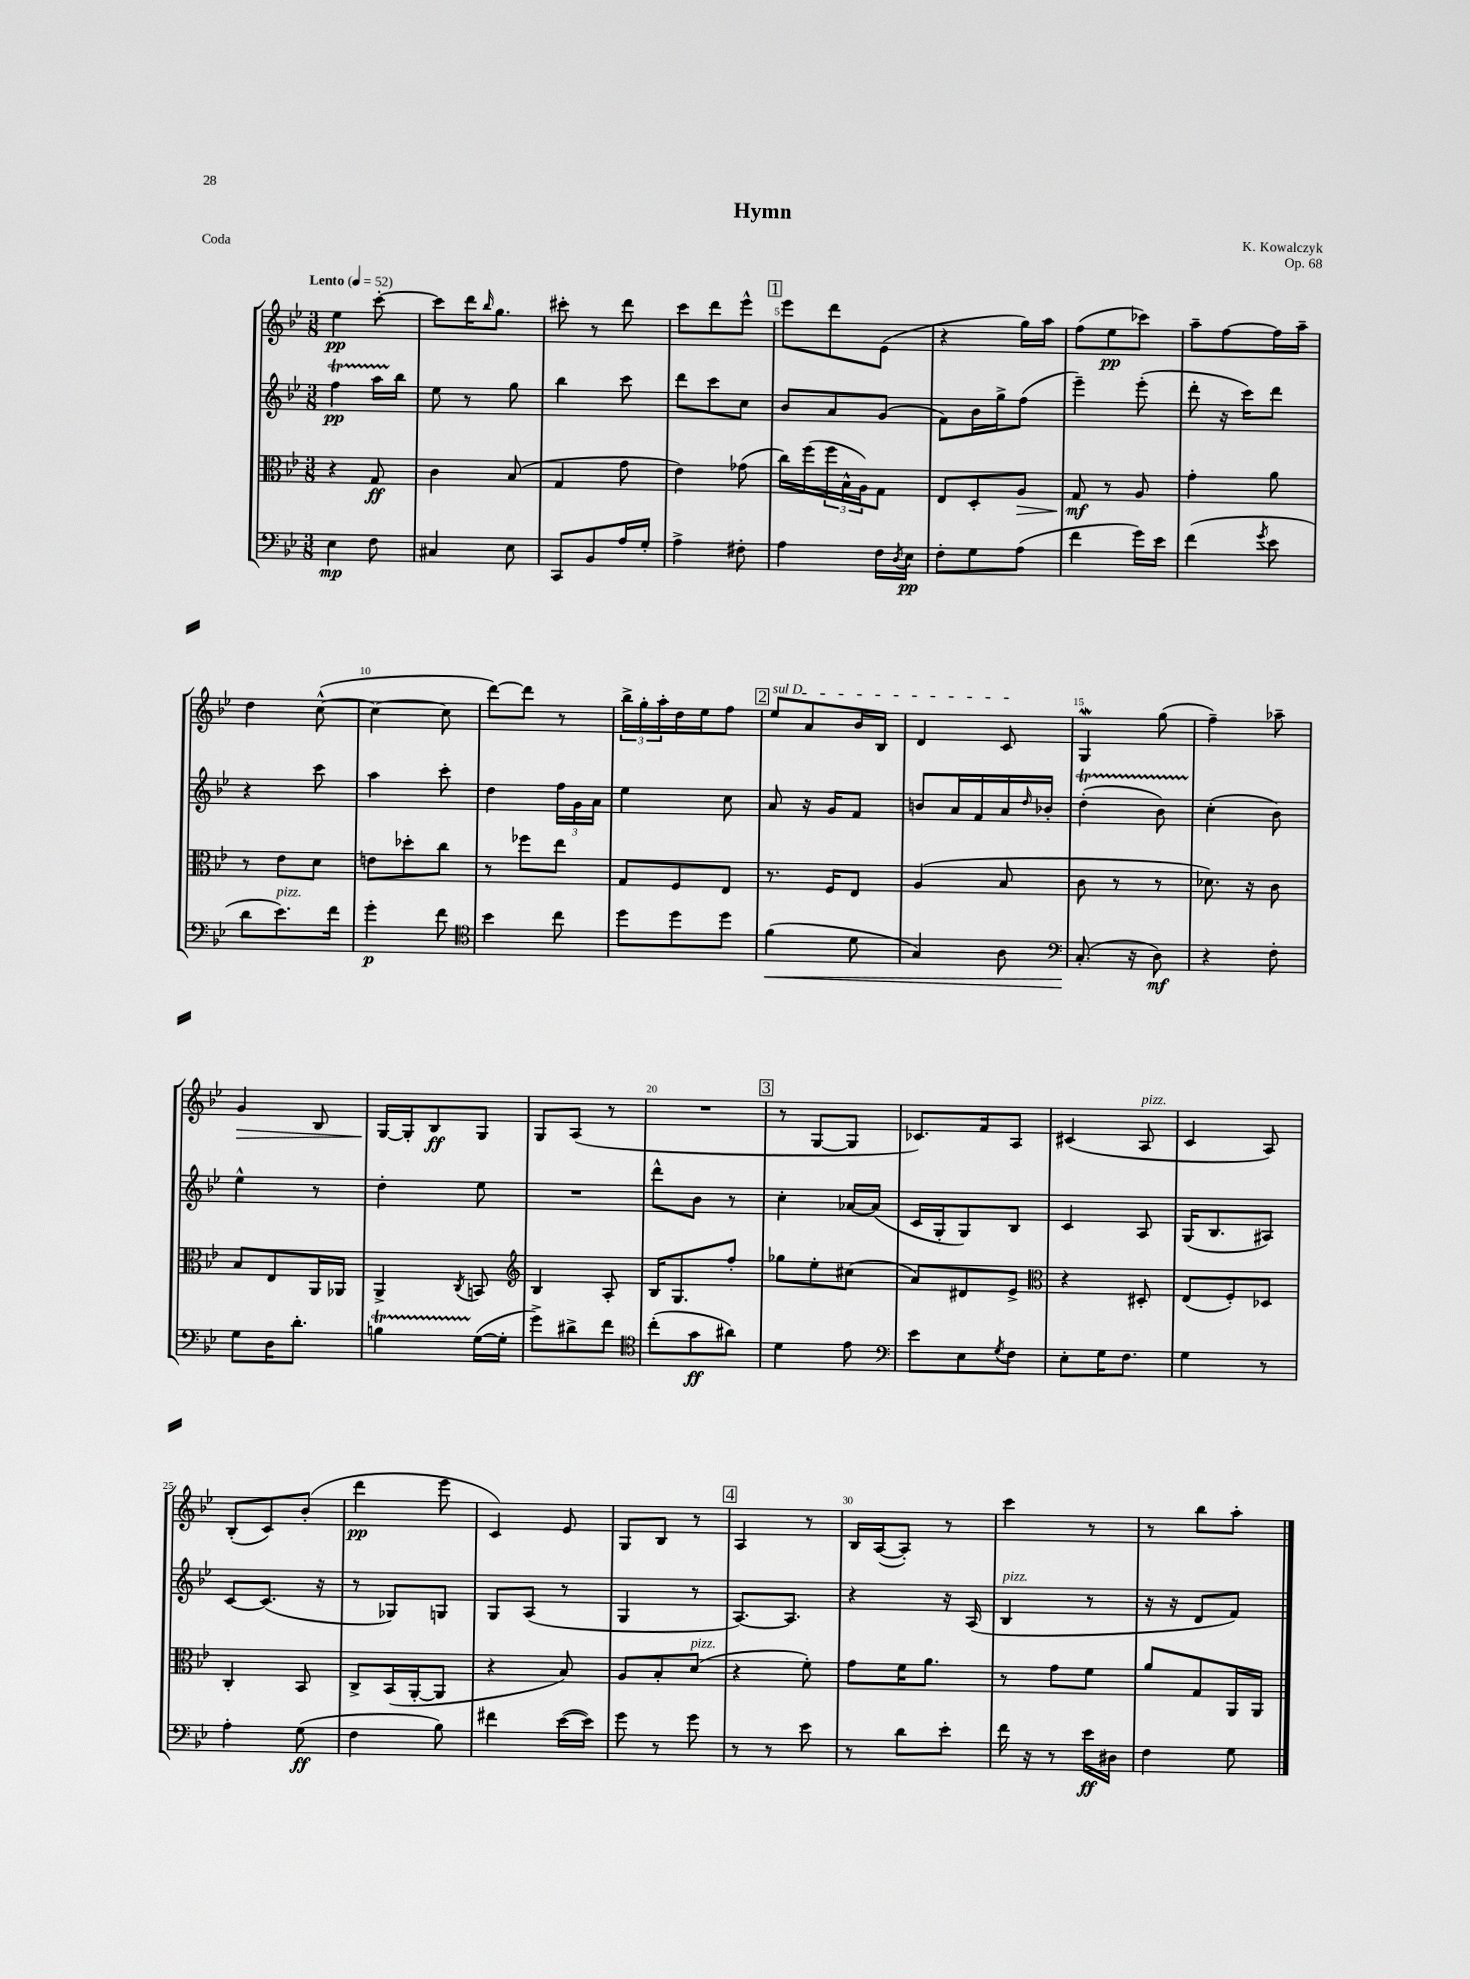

**kern	**dynam	**kern	**dynam	**kern	**dynam	**kern	**dynam
*part4	*part4	*part3	*part3	*part2	*part2	*part1	*part1
*staff4	*staff4	*staff3	*staff3	*staff2	*staff2	*staff1	*staff1
*clefF4	*	*clefC3	*	*clefG2	*	*clefG2	*
*k[b-e-]	*	*k[b-e-]	*	*k[b-e-]	*	*k[b-e-]	*
*M3/8	*	*M3/8	*	*M3/8	*	*M3/8	*
*MM52	*	*MM52	*	*MM52	*	*MM52	*
=1	=1	=1	=1	=1	=1	=1	=1
!	!	!	!	!	!	!LO:TX:a:B:t=Lento	!
4E-\	mp	4r	.	4ffT\	pp	4ee-\	pp
8F\	.	8G/	ff	16aaTTT\LL	.	[8ccc'\	.
.	.	.	.	16bb-\JJ	.	.	.
=2	=2	=2	=2	=2	=2	=2	=2
4C#X/	.	4c\	.	8ee-\	.	8ccc\L]	.
.	.	.	.	8r	.	16ddd\K	.
.	.	.	.	.	.	16qqbb-/	.
.	.	.	.	.	.	8.gg\J	.
8E-\	.	(8B-/	.	8gg\	.	.	.
=3	=3	=3	=3	=3	=3	=3	=3
8CC/L	.	4G/	.	4bb-\	.	8ccc#X'\	.
8BB-/	.	.	.	.	.	8r	.
16A/L	.	8g\	.	8ccc\	.	8ddd\	.
16G'/JJ	.	.	.	.	.	.	.
=4	=4	=4	=4	=4	=4	=4	=4
4A^\	.	4e-\)	.	8ddd\L	.	8ccc\L	.
.	.	.	.	8ccc\	.	8ddd\	.
8F#X'\	.	(8g-X\	.	8cc\J	.	8eee-^^\J	.
!!LO:REH:place=s1:t=1
=5	=5	=5	=5	=5	=5	=5	=5
4A\	.	16cc\LL)	.	8b-/L	.	8eee-\L	.
.	.	(16ff\	.	.	.	.	.
.	.	24ff\	.	8a/	.	8ddd\	.
.	.	24B-^^\	.	.	.	.	.
.	.	24A\J)	.	.	.	.	.
16F\LL	.	8G\J	.	(8g/J	.	(8e-\J	.
8qD/	.	.	.	.	.	.	.
16E-\JJ	pp	.	.	.	.	.	.
=6	=6	=6	=6	=6	=6	=6	=6
8F'\L	.	8E-/L	.	8f\L)	.	4r	.
8G\	.	8D'/	.	16b-\L	.	.	.
.	.	.	.	16gg^\J	.	.	.
!	!	!	!LO:HP:b	!	!	!	!
(8A\J	.	8A/J	>	(8ff\J	.	16gg\LL)	.
.	.	.	.	.	.	16aa\JJ	.
=7	=7	=7	=7	=7	=7	=7	=7
4f\	.	8G/	mf	4eee-~\)	.	(8ff\L	.
.	.	8r	]	.	.	8ee-\	pp
16g\LL)	.	8A/	.	(8eee-'\	.	8ccc-X\J)	.
16e-\JJ	.	.	.	.	.	.	.
=8	=8	=8	=8	=8	=8	=8	=8
(4f\	.	4g'\	.	8ddd'\	.	8aa~\L	.
.	.	.	.	16r	.	[8ff\	.
.	.	.	.	16ccc\KL)	.	.	.
8qg/	.	.	.	.	.	.	.
8e-\	.	8a\	.	8ddd\J	.	16ff\L]	.
.	.	.	.	.	.	16aa~\JJ	.
!!LO:LB:g=z
=9	=9	=9	=9	=9	=9	=9	=9
8d\L	.	8r	.	4r	.	4dd\	.
!LO:TX:a:i:t=pizz.	!	!	!	!	!	!	!
8.e-\)	.	8e-\L	.	.	.	.	.
.	.	8d\J	.	8ccc\	.	([8cc^^\	.
16f\Jk	.	.	.	.	.	.	.
=10	=10	=10	=10	=10	=10	=10	=10
4g'\	p	8en\L	.	4aa\	.	4cc\_	.
.	.	8dd-X'\	.	.	.	.	.
8f\	.	8cc\J	.	8ccc'\	.	8cc\]	.
=11	=11	=11	=11	=11	=11	=11	=11
*clefC4	*	*	*	*	*	*	*
4b-\	.	8r	.	4dd\	.	[8ddd\L)	.
.	.	8ff-X\L	.	.	.	8ddd\J]	.
8cc\	.	8ee-\J	.	24ff\LL	.	8r	.
.	.	.	.	24g\	.	.	.
.	.	.	.	24a\JJ	.	.	.
=12	=12	=12	=12	=12	=12	=12	=12
8dd\L	.	8G/L	.	4ee-\	.	24bb-^\LL	.
.	.	.	.	.	.	24gg'\	.
.	.	.	.	.	.	24aa'\	.
8dd\	.	8F/	.	.	.	16dd\	.
.	.	.	.	.	.	16ee-\J	.
8dd\J	.	8E-/J	.	8cc\	.	8ff\J	.
!!LO:REH:place=s1:t=2
=13	=13	=13	=13	=13	=13	=13	=13
!	!	!	!	!	!	!LO:TX:a:i:t=sul D	!
!	!LO:HP:b	!	!	!	!	!	!
(4f\	<	8.r	.	8a/	.	8ee-/L	.
.	.	.	.	16r	.	8a/	.
.	.	16F/KL	.	16g/KL	.	.	.
8d\	.	8E-/J	.	8f/J	.	16b-/L	.
.	.	.	.	.	.	16B-/JJ	.
=14	=14	=14	=14	=14	=14	=14	=14
4G/)	.	(4A/	.	8bn/L	.	4d/	.
.	.	.	.	16a/L	.	.	.
.	.	.	.	16f/	.	.	.
8A\	.	8B-/	.	16a/	.	8c/	.
.	.	.	.	16qqdd/	.	.	.
.	.	.	.	16b-X'/JJ	.	.	.
=15	=15	=15	=15	=15	=15	=15	=15
*clefF4	*	*	*	*	*	*	*
(8.C'/	.	8c\	.	(4ddt'\	.	4GW/	.
.	.	8r	.	.	.	.	.
16r	[	.	.	.	.	.	.
8D\)	mf	8r	.	8b-TTT\)	.	(8gg\	.
=16	=16	=16	=16	=16	=16	=16	=16
4r	.	8.d-X\)	.	(4cc'\	.	4ff~\)	.
.	.	16r	.	.	.	.	.
8F'\	.	8c\	.	8b-\)	.	8aa-X~\	.
!!LO:LB:g=z
=17	=17	=17	=17	=17	=17	=17	=17
!	!	!	!	!	!	!	!LO:HP:b
8G\L	.	8B-/L	.	4ee-^^\	.	4g/	>
16D\K	.	8E-/	.	.	.	.	.
8.d'\J	.	.	.	.	.	.	.
.	.	16AA/L	.	8r	.	8B-/	.
.	.	16AA-X/JJ	.	.	.	.	.
=18	=18	=18	=18	=18	=18	=18	=18
4Bnt\	.	4AA^/	.	4dd'\	.	[16G/LL	.
.	.	.	.	.	.	16G'/J]	]
.	.	.	.	.	.	8B-/	ff
.	.	8qC/	.	.	.	.	.
([16G\LL	.	8BBn/	.	8ee-\	.	8G/J	.
16G'\JJ]	.	.	.	.	.	.	.
=19	=19	=19	=19	=19	=19	=19	=19
*	*	*clefG2	*	*	*	*	*
8g^\L)	.	4B-/	.	4.r	.	8G/L	.
8d#X^\	.	.	.	.	.	(8A/J	.
8f\J	.	8A'/	.	.	.	8r	.
=20	=20	=20	=20	=20	=20	=20	=20
*clefC4	*	*	*	*	*	*	*
(8cc'\L	.	16B-/KL	.	8ddd^^\L	.	4.r	.
.	.	8.G/	.	.	.	.	.
8g\	ff	.	.	8b-\J	.	.	.
8a#X\J)	.	8ff'/J	.	8r	.	.	.
!!LO:REH:place=s1:t=3
=21	=21	=21	=21	=21	=21	=21	=21
4d\	.	8gg-X\L	.	4cc'\	.	8r	.
.	.	8ee-'\	.	.	.	[8G/L	.
8e-\	.	(8cc#X\J	.	[16a-X/LL	.	8G/J]	.
.	.	.	.	(16a-/JJ]	.	.	.
=22	=22	=22	=22	=22	=22	=22	=22
*clefF4	*	*	*	*	*	*	*
8e-\L	.	8a/L)	.	16c/LL	.	8.c-X/L)	.
.	.	.	.	16G'/J	.	.	.
8E-\	.	8d#X/	.	8G/)	.	.	.
.	.	.	.	.	.	16f/k	.
8qG/	.	.	.	.	.	.	.
8F\J	.	8e-^/J	.	8B-/J	.	8A/J	.
=23	=23	=23	=23	=23	=23	=23	=23
*	*	*clefC3	*	*	*	*	*
8E-'\L	.	4r	.	4c/	.	(4c#X/	.
16G\K	.	.	.	.	.	.	.
8.F\J	.	.	.	.	.	.	.
!	!	!	!	!	!	!LO:TX:a:i:t=pizz.	!
.	.	8D#X'/	.	8A/	.	8A/	.
=24	=24	=24	=24	=24	=24	=24	=24
4G\	.	(8E-/L	.	(16G/KL	.	4c/	.
.	.	.	.	8.B-/	.	.	.
.	.	8F'/)	.	.	.	.	.
8r	.	8D-X/J	.	8A#X/J)	.	8A/)	.
!!LO:LB:g=z
=25	=25	=25	=25	=25	=25	=25	=25
4A'\	.	4C'/	.	[8c/L	.	(8B-'/L	.
.	.	.	.	(8.c/J]	.	8c/)	.
(8G\	ff	8BB-/	.	.	.	(8b-'/J	.
.	.	.	.	16r	.	.	.
=26	=26	=26	=26	=26	=26	=26	=26
4F\	.	8C^/L	.	8r	.	4ddd\	pp
.	.	(16BB-/L	.	8G-X/L)	.	.	.
.	.	[16AA'/J	.	.	.	.	.
8B-\)	.	8AA/J]	.	8Gn/J	.	8eee-\	.
=27	=27	=27	=27	=27	=27	=27	=27
4f#X\	.	4r	.	8G/L	.	4c/)	.
.	.	.	.	(8A/J	.	.	.
([16e-\LL	.	8B-/)	.	8r	.	8e-/	.
16e-\JJ])	.	.	.	.	.	.	.
=28	=28	=28	=28	=28	=28	=28	=28
8g\	.	8A/L	.	4G/	.	8G/L	.
8r	.	8B-'/	.	.	.	8B-/J	.
!	!	!LO:TX:a:i:t=pizz.	!	!	!	!	!
8g\	.	(8d/J	.	8r	.	8r	.
!!LO:REH:place=s1:t=4
=29	=29	=29	=29	=29	=29	=29	=29
8r	.	4r	.	[8.A/L)	.	4A/	.
8r	.	.	.	.	.	.	.
.	.	.	.	8.A/J]	.	.	.
8e-\	.	8f'\)	.	.	.	8r	.
=30	=30	=30	=30	=30	=30	=30	=30
8r	.	8g\L	.	4r	.	16B-/LL	.
.	.	.	.	.	.	([16A/J	.
8d\L	.	16f\K	.	.	.	8A'/J])	.
.	.	8.a\J	.	.	.	.	.
8e-'\J	.	.	.	16r	.	8r	.
.	.	.	.	(16A/	.	.	.
=31	=31	=31	=31	=31	=31	=31	=31
!	!	!	!	!LO:TX:a:i:t=pizz.	!	!	!
16f\	.	8r	.	4B-/	.	4ccc\	.
16r	.	.	.	.	.	.	.
8r	.	8g\L	.	.	.	.	.
16e-\LL	ff	8f\J	.	8r	.	8r	.
16D#X\JJ	.	.	.	.	.	.	.
=32	=32	=32	=32	=32	=32	=32	=32
4F\	.	8a/L	.	16r	.	8r	.
.	.	.	.	16r	.	.	.
.	.	8G/	.	8d/L	.	8bb-\L	.
8G\	.	16AA/L	.	8f/J)	.	8aa'\J	.
.	.	16AA/JJ	.	.	.	.	.
==	==	==	==	==	==	==	==
*-	*-	*-	*-	*-	*-	*-	*-
